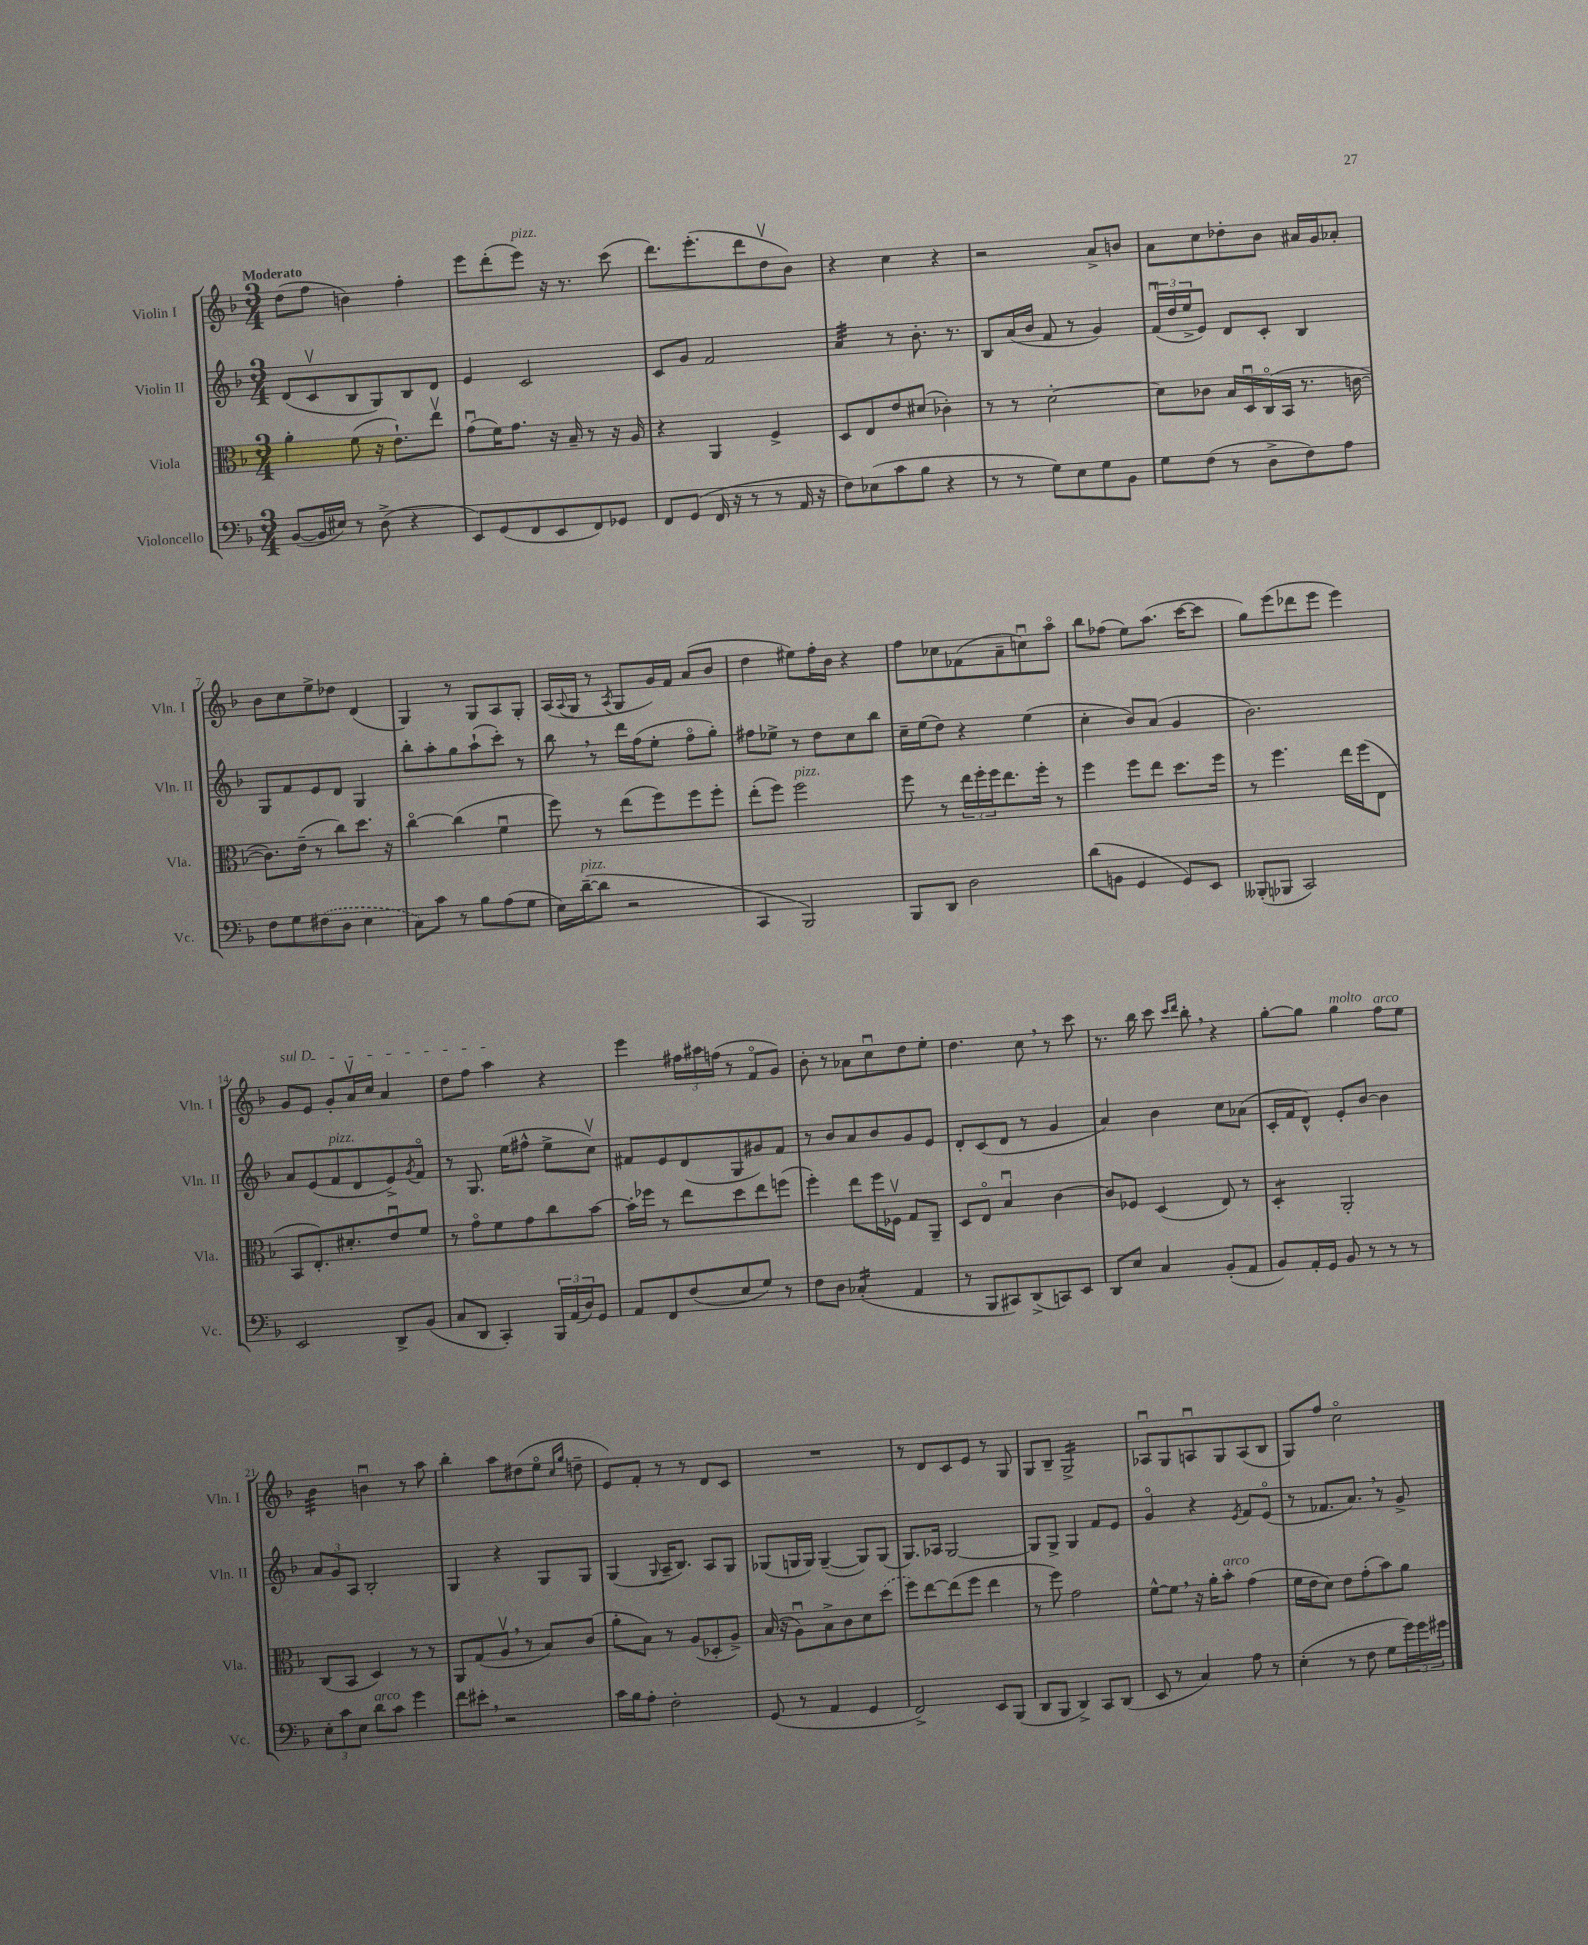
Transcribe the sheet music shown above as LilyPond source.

<<
\new StaffGroup <<
\new Staff = "s0" \with { instrumentName = "Violin I" shortInstrumentName = "Vln. I" } {
    \clef treble \key f \major \numericTimeSignature \time 3/4 \tempo "Moderato"
    d''8( f''8 b'4) f''4-. |
    e'''8 d'''8-.( e'''8^\markup { \italic "pizz." }) r16 r8. c'''8( |
    d'''8.) e'''8.-.( d'''8 d''8\upbow bes'8) |
    r4 c''4 r4 |
    r2 a'8-> b'8 |
    a'8 c''8 des''8-. bes'8 ais'16 g'16 aes'8-. |
    bes'8 c''8 e''8-> des''8 d'4( |
    g4) r8 g8 a8 g8-. |
    a16( \appoggiatura { a8 } g16 r8 \acciaccatura { a8 } g8 g'16) f'16 a'8( bes'8 |
    d''4 eis''8) f''16-. bes'16 r4 |
    f''8 ces''8 fes'8( a'8-- c''8\downbow) a''8\flageolet |
    bes''8 fes''8( e''8) a''8.( c'''16~ c'''8 |
    g''8) e'''8( des'''8 e'''8 e'''4) |
    \once \override TextSpanner.bound-details.left.text = \markup { \italic "sul D" } g'8\startTextSpan e'8 g'8-. a'16\upbow c''16 a'4 |
    d''8 f''8 a''4\stopTextSpan r4 |
    e'''4 \tuplet 3/2 { fis''16 ais''16 f''16( } r8 f'8\flageolet g'8) |
    bes'8-. r8 aes'8 c''8\downbow d''8 e''8-. |
    d''4. c''8 \breathe r8 c'''8 |
    r8. bes''16 c'''8 \grace { c'''16 d'''16 } bes''8-. \breathe r4 |
    g''8~-. g''8 g''4^\markup { \italic "molto" } f''8^\markup { \italic "arco" } e''8 |
    bes'4:32 b'4\downbow r8 a''8 |
    bes''4-. a''8 dis''8( e''8\flageolet \grace { c''16 g''16 } d''8-- |
    e'8) f'8-. r8 r8 d'8 c'8 |
    R2. |
    r8 d'8 c'8 e'8 r8 g8 |
    g8 bes8-- g2:16-> |
    aes8\downbow g8 a8\downbow g8 a8( bes8 |
    g8) f''8 c''2\flageolet \bar "|." |
}
\new Staff = "s1" \with { instrumentName = "Violin II" shortInstrumentName = "Vln. II" } {
    \clef treble \key f \major \numericTimeSignature \time 3/4
    d'8( c'8\upbow bes8 g8) bes8 d'8 |
    e'4 c'2 |
    c'8 g'8 f'2 |
    a'4:32 r8 bes'8.-. r8. |
    bes8 a'16( bes'16 f'8 r8 g'4) |
    \tuplet 3/2 { f'16\downbow( d''16 e''16-> } e'8) d'8 c'8-. bes4 |
    g8 f'8 e'8 d'8 g4 |
    bes''8-. a''8-. g''8 a''8-!( c'''8-.) r8 |
    bes''8 \breathe r8 d'''16 f''16( e''8-. f''8\flageolet g''8-.) |
    fis''8 ees''8-> r8 d''8 c''8 bes''8 |
    c''16-- e''16( d''8) r4 e''4( |
    c''4-. bes'8) a'8( g'4 |
    bes'2.) |
    a'8 e'8( f'8^\markup { \italic "pizz." } d'8 e'8->) \acciaccatura { g'8 } f'8\flageolet |
    r8 g8. e''16( fis''8-^ e''8-> c''8\upbow) |
    fis'8 e'8 d'8( g8 gis'8) fis'8 |
    r8 bes'8 a'8 bes'8 g'8 e'8 |
    d'8-. c'8( d'8 r8 g'4 |
    a'4) bes'4 c''8 aes'8( |
    c'16-. f'16 d'8-^) e'8-. bes'8~ bes'4 |
    \tuplet 3/2 { a'8 g'8 a8 } bes2-. |
    g4 r4 g8 g8 |
    g4( \appoggiatura { g8 } a16-- bes8.) a8 g8 |
    ges8( g16 g16) g4~--( g8) g8( |
    g8.) aes16 g2~ |
    g8 g8-> g4 f'8 e'8 |
    g'4\flageolet r4 \acciaccatura { e'8 } f'8 e'8\flageolet( |
    r8 fes'8. a'8.) \breathe r8 g'8-> \bar "|." |
}
\new Staff = "s2" \with { instrumentName = "Viola" shortInstrumentName = "Vla." } {
    \clef alto \key f \major \numericTimeSignature \time 3/4
    a'4-. f'8( r16 e'8.-!) e''8\upbow |
    g'8\downbow( f'16) g'8. r16 bes16-- r8 r16 a16 |
    r4 a,4 f4-> |
    d8 e8 e'8 dis'8( ces'4-.) |
    r8 r8 d'2~-. |
    d'8 ces'8 bes16 d16\downbow c16\flageolet( bes,16 r8. c'16~ |
    c'8.) e'16--( r8 c''8) d''8. r16 |
    c''4~\flageolet c''4( f'4\downbow |
    f''8) r8 e''8( f''8) f''8 f''8-. |
    e''8-.( f''8) f''2^\markup { \italic "pizz." } |
    f''8 r8 \tuplet 3/2 { e''16 f''16-. f''16 } e''8. f''16-. r8 |
    f''4 f''8 e''8 d''8. f''16 |
    r8 f''4. e''16 f''16( e8 |
    bes,8 e8.-.) dis'8.-. e'8\downbow f'8 |
    r8 g'8\flageolet f'8 g'8 c''8 bes'8~ |
    bes'16-. fes''16 r8 e''8 d''8 e''8 f''8( |
    f''4-.) e''8 f''16 fes16\upbow g8 a,8-- |
    d8 e8\flageolet bes4\downbow c'4~ |
    c'8 fes8 d4( e8) r8 |
    d4:8-. a,2-. |
    c8( bes,8 d4) r8 r8 |
    a,8 g8( a8\upbow \breathe r8 bes8) c'8( |
    a'8-. bes8) r8 a8( des8-. a8->) |
    bes16( r16 a8\downbow) bes8-> c'8 d'8 \once \slurDashed d''8( |
    f''8) e''8~ e''8( f''8 e''4 |
    r8 f''8) g'2 |
    f'8~-^ f'8 \breathe r16 a'16-. bes'8-.^\markup { \italic "arco" } g'4( |
    f'16 e'16 d'8) e'8 g'8-.( bes'8) a'8 \bar "|." |
}
\new Staff = "s3" \with { instrumentName = "Violoncello" shortInstrumentName = "Vc." } {
    \clef bass \key f \major \numericTimeSignature \time 3/4
    bes,8~( bes,16 eis16) r8 d8->( r4 |
    e,8) g,8( f,8 e,8 f,8) ges,8 |
    f,8 g,8( f,16 r16 r8 r8 a,16 r16 |
    f8) ees8( c'8 bes8 r4 |
    r8 r8 g8) e8 g8 bes,8 |
    g8 f8( r8 d8-> f8) a8 |
    f8 g8 \once \slurDashed fis8( d8 e4 |
    c8) c'8 r8 bes8 a8( g8 |
    e16) d'16~--^\markup { \italic "pizz." }( d'8 r2 |
    c,4 bes,,2) |
    bes,,8 d,8 d2 |
    d'8( b,8 g,4 g,8) e,8 |
    beses,,8-.( bes,,8 c,2) |
    e,2 d,8-> bes,8( |
    c8 d,8 c,4-.) \tuplet 3/2 { bes,,16 a,16( d16) } g,8 |
    a,8 f,8 f8( e8 g8) r8 |
    f8 d8 ces4:16-.( a,4 |
    r8 bes,,8 cis,8) d,8->( c,8) e,8 |
    d,8 e8 c4 bes,8-.( a,8 |
    bes,8) a,16-. g,16 bes,8 r8 r8 r8 |
    \tuplet 3/2 { e8-. c'8 e8 } d'8^\markup { \italic "arco" } c'8 g'4 |
    f'8 eis'8-. \breathe r2 |
    c'16 bes16 a8-. f2-. |
    g,8( r8 a,4 g,4 |
    f,2->) e,8 bes,,8( |
    d,8 bes,,8 d,4->) c,8 d,8( |
    e,8 r8 c4) a8 r8 |
    e4-.( r8 f8 g8 \tuplet 3/2 { g'16) g'16 gis'16 } \bar "|." |
}
>>
>>
